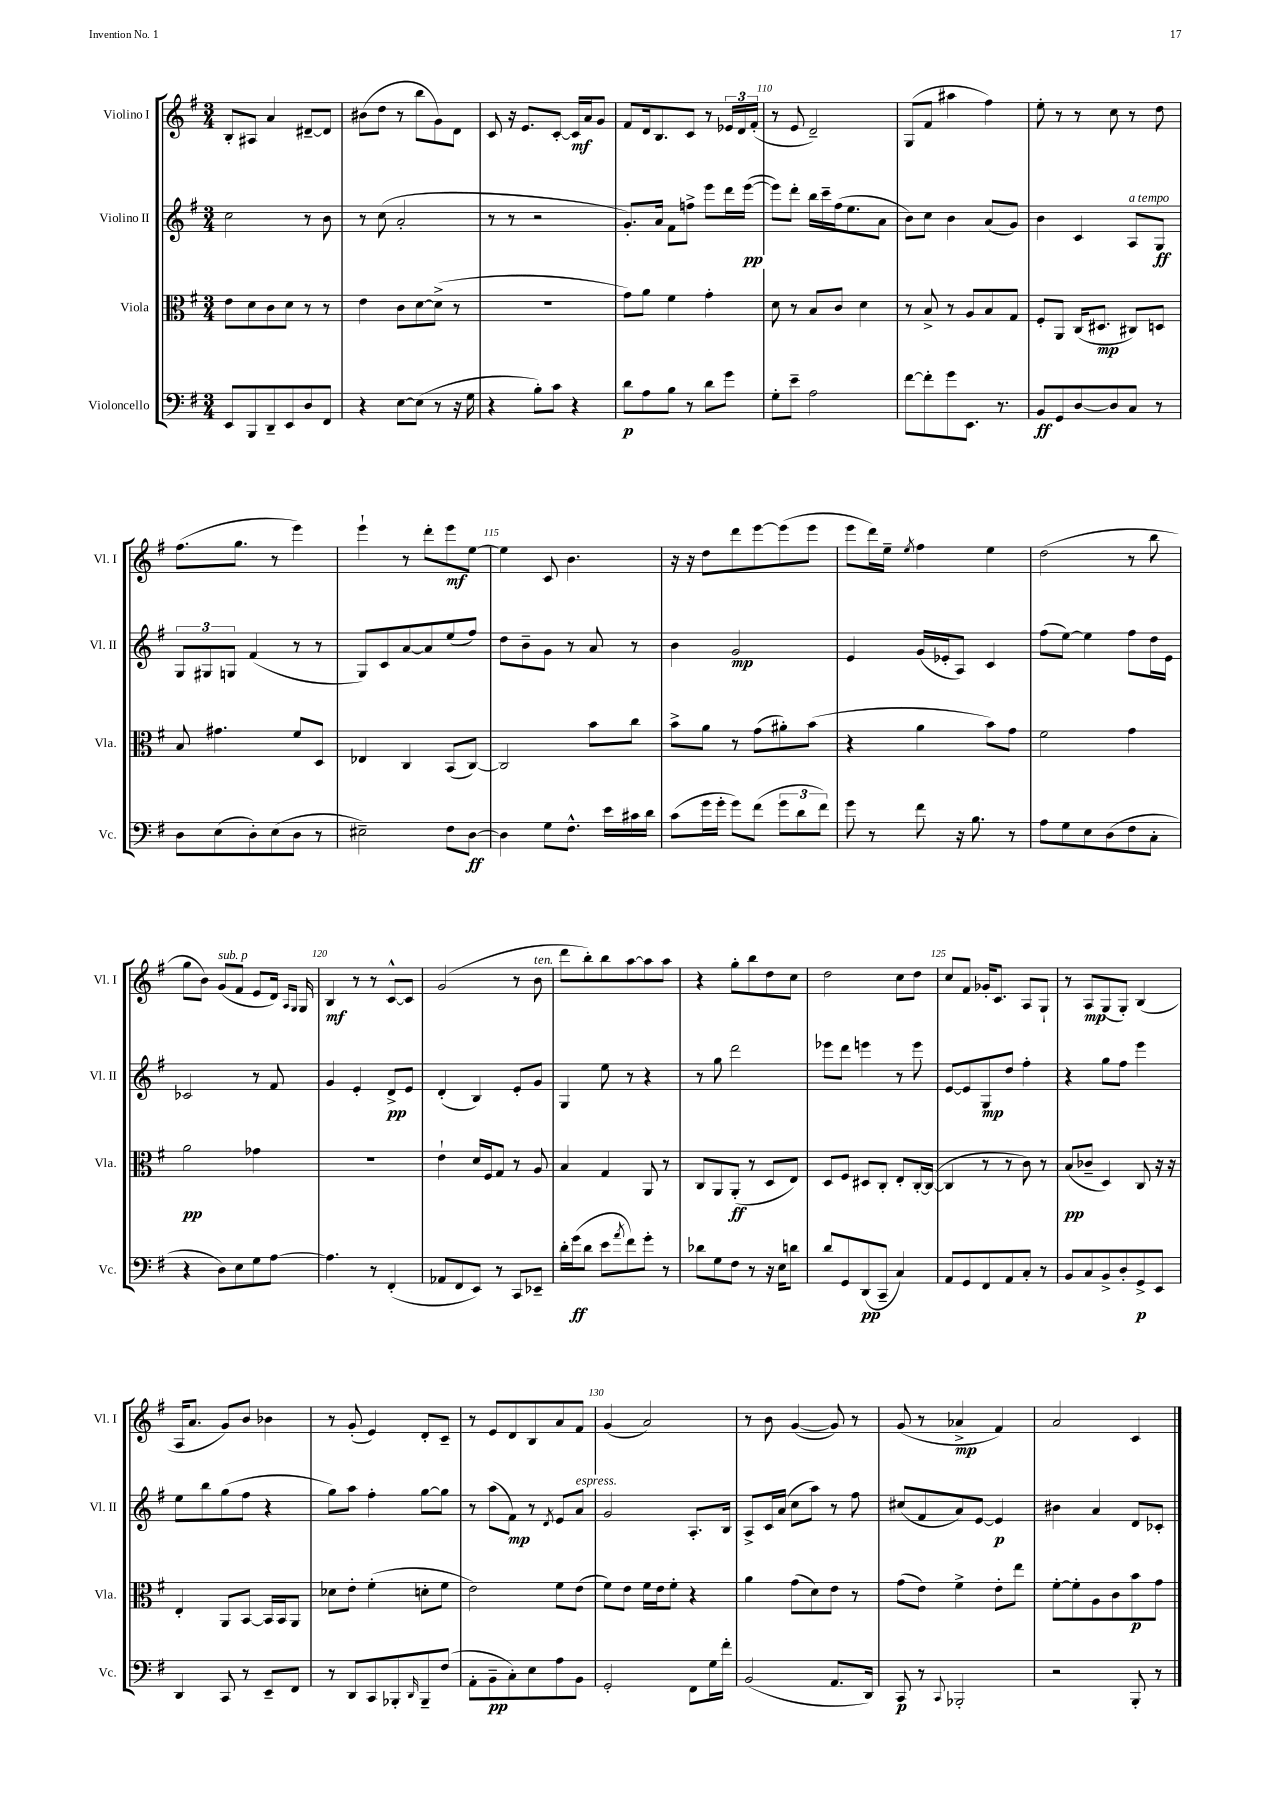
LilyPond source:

<<
\new StaffGroup <<
\new Staff = "s0" \with { instrumentName = "Violino I" shortInstrumentName = "Vl. I" } {
    \clef treble \key g \major \numericTimeSignature \time 3/4
    b8-. ais8 a'4 dis'8~-- dis'8 |
    bis'8( d''8 r8 b''8 g'8) d'8 |
    c'8 r16 e'8. c'8~-. c'16\mf a'16 g'8 |
    fis'8 d'16 b8. c'8 r8 \tuplet 3/2 { ees'16 d'16 fis'16-.( } |
    r8 e'8 d'2--) |
    g8( fis'8 ais''4 fis''4) |
    e''8-. r8 r8 c''8 r8 d''8 |
    fis''8.( g''8. r8 e'''4) |
    e'''4-! r8 d'''8-. e'''8\mf e''8~ |
    e''4 c'8 b'4. |
    r16 r16 d''8 d'''8 e'''8~ e'''8( e'''8 |
    e'''8 d'''16) e''16-- \acciaccatura { e''8 } fis''4 e''4 |
    d''2( r8 b''8 |
    g''8 b'8) g'8^\markup { \italic "sub. p" }( fis'8 e'8 d'16) \grace { a16 g16 } g16 |
    b4\mf r8 r8 c'8~-^ c'8 |
    g'2( r8 b'8^\markup { \italic "ten." } |
    d'''8 b''8-.) b''8 a''8~ a''8 a''8 |
    r4 g''8-. b''8 d''8 c''8 |
    d''2 c''8 d''8 |
    c''8 fis'8 ges'16-. c'8. a8 g8-! |
    r8 a8\mp g8( g8-.) b4( |
    a16 a'8. g'8) b'8 bes'4 |
    r8 g'8-.( e'4) d'8-. c'8-- |
    r8 e'8 d'8 b8 a'8 fis'8 |
    g'4( a'2) |
    r8 b'8 g'4~( g'8) r8 |
    g'8( r8 aes'4->\mp fis'4) |
    a'2 c'4 \bar "|." |
}
\new Staff = "s1" \with { instrumentName = "Violino II" shortInstrumentName = "Vl. II" } {
    \clef treble \key g \major \numericTimeSignature \time 3/4
    c''2 r8 b'8 |
    r8 c''8( a'2-. |
    r8 r8 r2 |
    g'8.-.) a'16 fis'8 f''8-> e'''8 d'''16 e'''16~\pp( |
    e'''8) d'''8-. b''16 c'''16-- fis''16( e''8. a'8 |
    b'8) c''8 b'4 a'8( g'8) |
    b'4 c'4 a8^\markup { \italic "a tempo" } g8\ff |
    \tuplet 3/2 { g8 gis8 g8 } fis'4( r8 r8 |
    g8) c'8 a'8~ a'8 e''8( fis''8) |
    d''8 b'8-- g'8 r8 a'8 r8 |
    b'4 g'2\mp |
    e'4 g'16( ees'16-. a8) c'4 |
    fis''8( e''8~) e''4 fis''8 d''16 e'16 |
    ces'2 r8 fis'8 |
    g'4 e'4-. d'8->\pp e'8 |
    d'4-.( b4) e'8-. g'8 |
    g4 e''8 r8 r4 |
    r8 g''8 d'''2 |
    ees'''8 d'''8 e'''4 r8 e'''8 |
    e'8~ e'8 g8\mp d''8 fis''4-. |
    r4 g''8 fis''8 e'''4 |
    e''8 b''8 g''8( fis''8 r4 |
    g''8) a''8 fis''4-. g''8~ g''8 |
    r8 a''8( fis'8\mp) r8 \acciaccatura { d'8 } e'8 a'8^\markup { \italic "espress." } |
    g'2 a8.-. b16 |
    a8-> c'16 a'16( c''8 a''8) r8 fis''8 |
    cis''8( fis'8 a'8) e'8~ e'4\p |
    bis'4 a'4 d'8 ces'8-. \bar "|." |
}
\new Staff = "s2" \with { instrumentName = "Viola" shortInstrumentName = "Vla." } {
    \clef alto \key g \major \numericTimeSignature \time 3/4
    e'8 d'8 c'8 d'8 r8 r8 |
    e'4 c'8 d'8~ d'8->( r8 |
    R2. |
    g'8) a'8 fis'4 g'4-. |
    d'8 r8 b8 c'8 d'4 |
    r8 b8-> r8 a8 b8 g8 |
    fis8-. a,8 c16( dis8.\mp cis8) d8 |
    b8 gis'4. fis'8 d8 |
    ees4 c4 b,8( c8~) |
    c2 b'8 c''8 |
    b'8-> a'8 r8 g'8( ais'8-.) b'8( |
    r4 a'4 b'8) g'8 |
    fis'2 g'4 |
    a'2\pp ges'4 |
    R2. |
    e'4-! d'16 fis16 g8 r8 a8 |
    b4 g4 a,8 r8 |
    c8 a,8 a,8-.\ff( r8 d8 e8) |
    d8 fis8 dis8 c8-. e8-. c16~-. c16~( |
    c4 r8 r8 c'8) r8 |
    b8\pp( ces'8-- d4) c8 r16 r16 |
    e4-. a,8 b,8~ b,16 b,16 a,8 |
    des'8 e'8-. fis'4-.( d'8-. fis'8 |
    e'2) fis'8 e'8( |
    fis'8) e'8 fis'16 e'16 fis'8-. r4 |
    a'4 g'8( d'8) e'8 r8 |
    g'8( e'8) fis'4-> e'8-. e''8 |
    fis'8~-. fis'8-. a8 c'8 b'8\p g'8 \bar "|." |
}
\new Staff = "s3" \with { instrumentName = "Violoncello" shortInstrumentName = "Vc." } {
    \clef bass \key g \major \numericTimeSignature \time 3/4
    e,8 b,,8 d,8-- e,8 d8 fis,8 |
    r4 e8~ e8( r8 r16 g16 |
    r4 b8-.) c'8 r4 |
    d'8\p a8 b8 r8 d'8 g'8 |
    g8-. e'8-- a2 |
    fis'8~ fis'8-. g'8 e,8. r8. |
    b,8\ff g,8 d8~ d8 c8 r8 |
    d8 e8( d8-.) e8( d8 r8 |
    eis2--) fis8 d8~\ff |
    d4 g8 fis8.-^ e'16 cis'16 d'16 |
    c'8( g'16 g'16-. g'8) fis'8( \tuplet 3/2 { g'8 d'8 fis'8) } |
    g'8 r8 fis'8 r16 b8. r8 |
    a8 g8 e8 d8( fis8 c8-. |
    r4 d8) e8 g8 a8~ |
    a4. r8 fis,4-.( |
    aes,8 fis,8 e,8) r8 c,8 ees,8-- |
    d'16-. g'16\ff( d'8 e'8 \acciaccatura { a'8 } fis'8) g'8-. r8 |
    des'8 g8 fis8 r8 r16 e16 d'8 |
    d'8 g,8 d,8\pp( c,8-- c4) |
    a,8 g,8 fis,8 a,8 c8-. r8 |
    b,8 c8 b,8-> d8-. g,8->\p e,8 |
    d,4 c,8 r8 e,8-- fis,8 |
    r8 d,8 c,8 bes,,8-. \grace { d,16 } bes,,8-- fis8( |
    a,8-. b,8--\pp c8-.) e8 a8 b,8 |
    g,2-. fis,8 g16 fis'16-. |
    b,2( a,8. d,16) |
    c,8\p r8 \appoggiatura { c,8 } bes,,2-. |
    r2 b,,8-. r8 \bar "|." |
}
>>
>>
\layout { \context { \Score currentBarNumber = #106 \override BarNumber.break-visibility = ##(#f #t #t) barNumberVisibility = #(every-nth-bar-number-visible 5) } }
